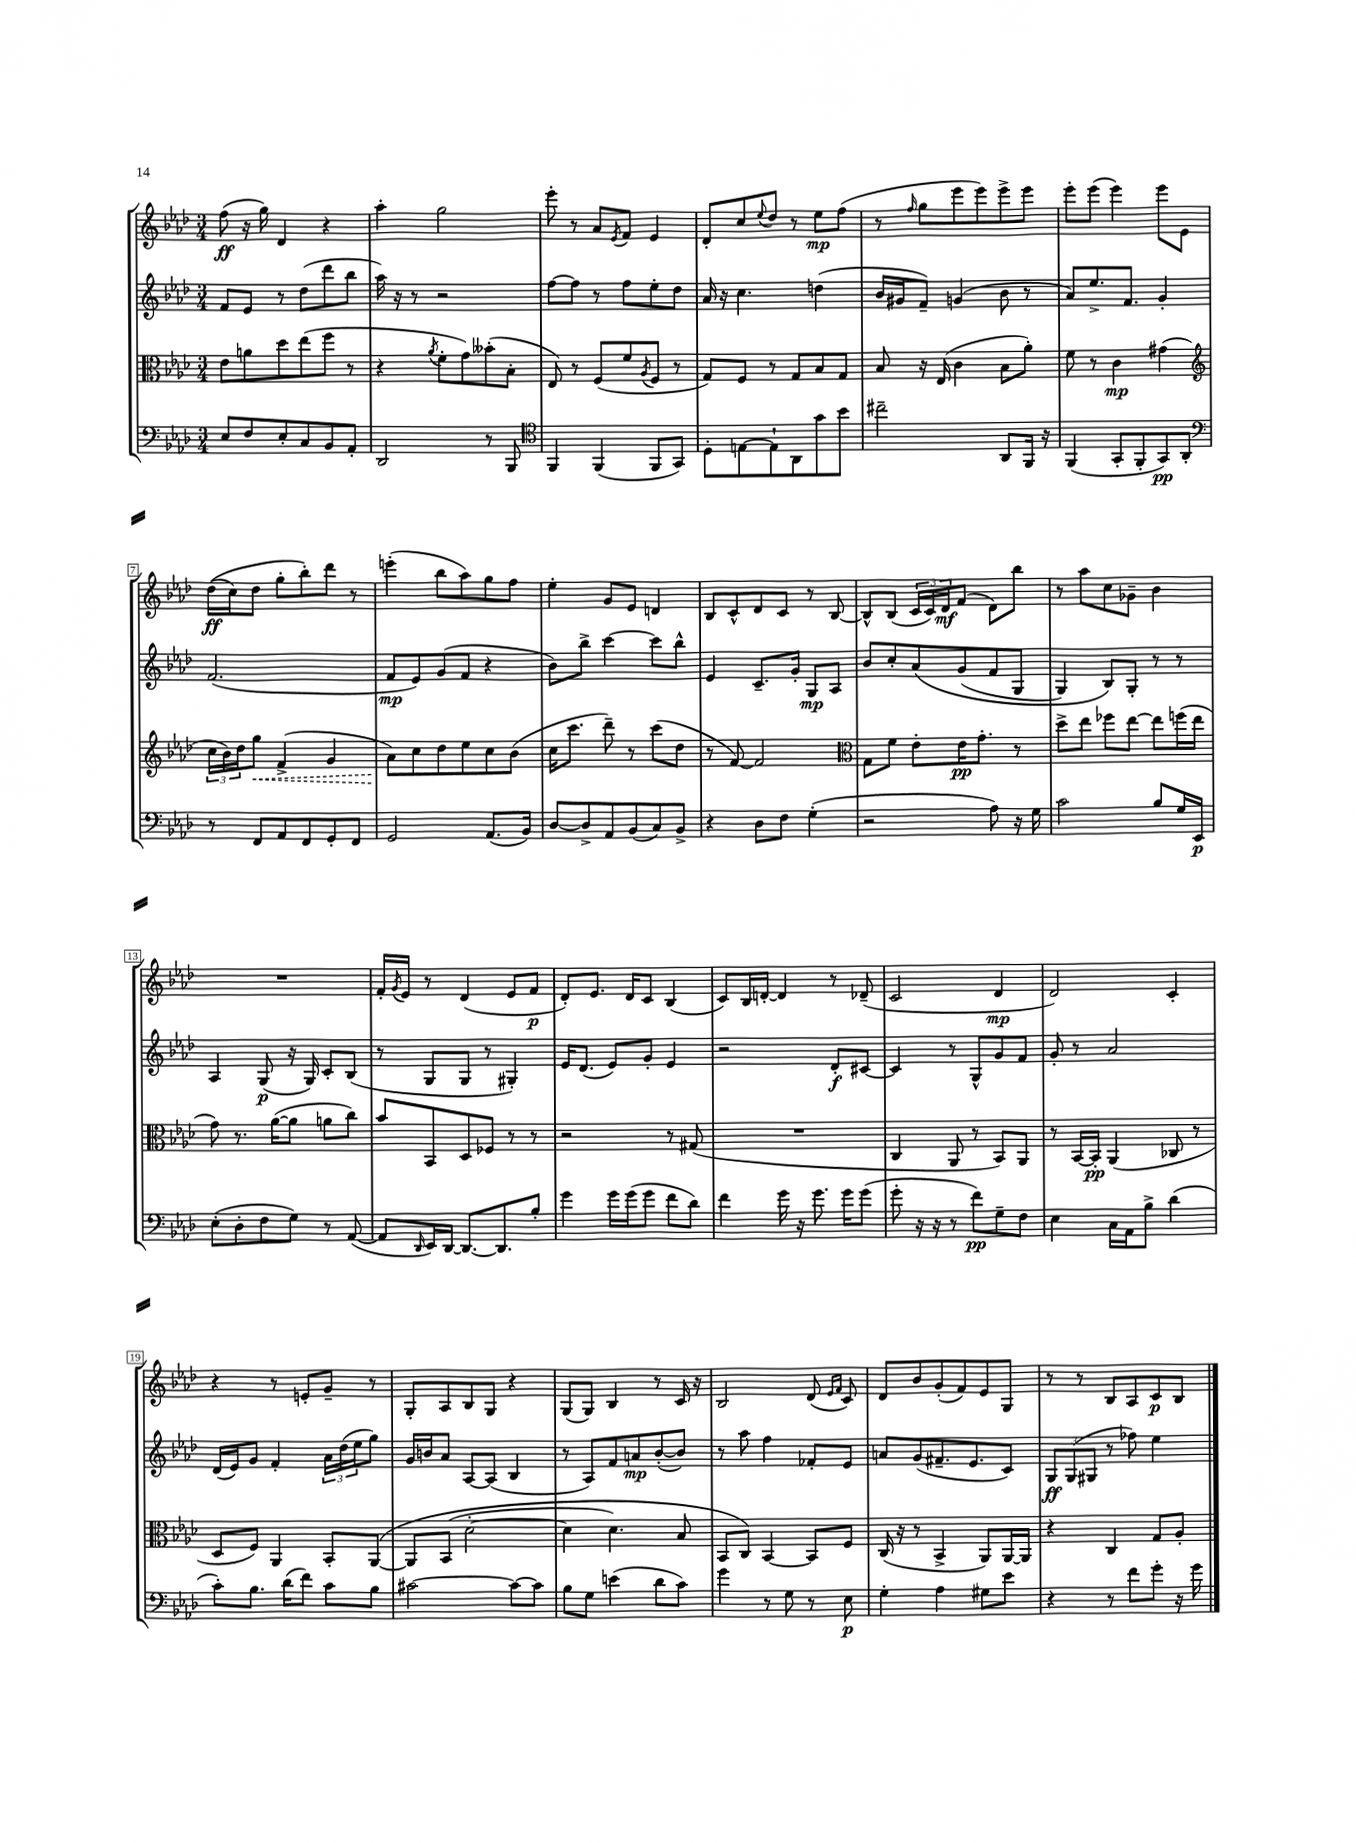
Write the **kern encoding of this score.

**kern	**dynam	**kern	**dynam	**kern	**dynam	**kern	**dynam
*part4	*part4	*part3	*part3	*part2	*part2	*part1	*part1
*staff4	*staff4	*staff3	*staff3	*staff2	*staff2	*staff1	*staff1
*clefF4	*	*clefC3	*	*clefG2	*	*clefG2	*
*k[b-e-a-d-]	*	*k[b-e-a-d-]	*	*k[b-e-a-d-]	*	*k[b-e-a-d-]	*
*M3/4	*	*M3/4	*	*M3/4	*	*M3/4	*
=1	=1	=1	=1	=1	=1	=1	=1
8E-/L	.	8e-\L	.	8f/L	.	(8ff\	ff
8F/	.	8an\	.	8e-/J	.	16r	.
.	.	.	.	.	.	16gg\)	.
8E-'/	.	8dd-\	.	8r	.	4d-/	.
8C/	.	(8ee-\	.	(8dd-\L	.	.	.
8BB-/	.	8ff\J	.	8ddd-\	.	4r	.
8AA-'/J	.	8r	.	8bb-\J	.	.	.
=2	=2	=2	=2	=2	=2	=2	=2
2DD-/	.	4r	.	16aa-\)	.	4aa-'\	.
.	.	.	.	16r	.	.	.
.	.	.	.	8r	.	.	.
.	.	8qa-/	.	.	.	.	.
.	.	8f'\L	.	2r	.	2gg\	.
.	.	8g\)	.	.	.	.	.
8r	.	(8b--X'\	.	.	.	.	.
8BBB-/	.	8B-'\J	.	.	.	.	.
=3	=3	=3	=3	=3	=3	=3	=3
*clefC4	*	*	*	*	*	*	*
4FF/	.	8E-/)	.	[8ff\L	.	8eee-'\	.
.	.	8r	.	8ff\J]	.	8r	.
(4FF/	.	(8F/L	.	8r	.	8a-/L	.
.	.	.	.	.	.	8qe-/	.
.	.	8f/	.	8ff\L	.	8f/J	.
.	.	8qA-/	.	.	.	.	.
8FF/L	.	8F/J	.	8ee-'\	.	4e-/	.
8GG/J)	.	8r	.	8dd-\J	.	.	.
=4	=4	=4	=4	=4	=4	=4	=4
8D-'\L	.	8G/L)	.	16a-/	.	8d-'/L	.
.	.	.	.	16r	.	.	.
[8En\	.	8F/J	.	4.cc\	.	8cc/	.
.	.	.	.	.	.	8qqee-/	.
8E`\]	.	8r	.	.	.	8dd-/J	.
8AA-\	.	8G/L	.	.	.	8r	.
8g\	.	8B-/	.	(4ddn\	.	8ee-\L	mp
8b-\J	.	8G/J	.	.	.	(8ff\J	.
=5	=5	=5	=5	=5	=5	=5	=5
2cc#X~\	.	8B-/	.	16b-/LL	.	8r	.
.	.	.	.	16g#X/J	.	.	.
.	.	.	.	.	.	16qqff/	.
.	.	16r	.	8f~/J)	.	8gg\L	.
.	.	(16E-/	.	.	.	.	.
.	.	4c\	.	(4gn/	.	8eee-\	.
.	.	.	.	.	.	8eee-\)	.
8AA-/L	.	8B-\L	.	8b-\	.	8eee-^\	.
16FF/Jk	.	8a-'\J)	.	8r	.	8eee-\J	.
16r	.	.	.	.	.	.	.
=6	=6	=6	=6	=6	=6	=6	=6
(4FF/	.	8f\	.	8a-/L)	.	8eee-'\L	.
.	.	8r	.	8.ee-^/	.	(8eee-\J	.
8GG'/L	.	4c\	mp	.	.	4eee-\)	.
.	.	.	.	8.f/J	.	.	.
8FF'/	.	.	.	.	.	.	.
8GG/)	pp	(4g#X\	.	4g'/	.	8eee-\L	.
8AA-'/J	.	.	.	.	.	8e-\J	.
!!LO:LB:g=z
=7	=7	=7	=7	=7	=7	=7	=7
*clefF4	*	*clefG2	*	*	*	*	*
8r	.	24cc\LL	.	(2.f/	.	((16dd-\LL	ff
.	.	24b-\)	.	.	.	.	.
.	.	.	.	.	.	16cc\J)	.
.	.	24dd-\J	.	.	.	.	.
!	!	!	!LO:HP:b	!	!	!	!
8FF/L	.	8gg\J	<	.	.	8dd-\J	.
8AA-/	.	(4f^/	.	.	.	8gg'\L	.
8FF/	.	.	.	.	.	8bb-'\)	.
8GG'/	.	4g/	.	.	.	8ddd-\J	.
8FF/J	.	.	.	.	.	8r	.
=8	=8	=8	=8	=8	=8	=8	=8
2GG/	.	8a-\L)	.	8f/L	mp	(4eeen'\	.
.	.	8cc\	[	8e-/)	.	.	.
.	.	8dd-\	.	(8g/	.	8bb-\L	.
.	.	8ee-\	.	8f/J	.	8aa-\)	.
(8.AA-/L	.	8cc\	.	4r	.	8gg\	.
.	.	(8b-\J	.	.	.	8ff\J	.
16BB-/Jk)	.	.	.	.	.	.	.
=9	=9	=9	=9	=9	=9	=9	=9
[8D-/L	.	16cc\KL	.	8b-\L)	.	4ee-'\	.
.	.	8.ccc\J	.	.	.	.	.
8D-^/]	.	.	.	8bb-^\J	.	.	.
8AA-/	.	8ddd-~\)	.	[4ccc\	.	8g/L	.
(8BB-/	.	8r	.	.	.	8e-/J	.
8C/)	.	(8ccc\L	.	8ccc\L]	.	4dn/	.
8BB-^/J	.	8dd-\J	.	8bb-^^\J	.	.	.
=10	=10	=10	=10	=10	=10	=10	=10
4r	.	8r	.	4e-/	.	8B-/L	.
.	.	[8f/)	.	.	.	8c^^/	.
8D-\L	.	2f/]	.	8.c~/L	.	8d-/	.
8F\J	.	.	.	.	.	8c/J	.
.	.	.	.	16g'/Jk	.	.	.
(4G'\	.	.	.	8G/L	mp	8r	.
.	.	.	.	8A-/J	.	[8B-/	.
=11	=11	=11	=11	=11	=11	=11	=11
*	*	*clefC3	*	*	*	*	*
2r	.	8G\L	.	8b-/L	.	8B-^^/L]	.
.	.	8f\J	.	8cc'/	.	(8B-/J	.
.	.	8e-'\L	.	(8a-/	.	24c/LL	.
.	.	.	.	.	.	24c/)	.
.	.	.	.	.	.	24d-/J	mf
.	.	16e-\K	pp	(8g/	.	(8f/J	.
.	.	8.g'\J	.	.	.	.	.
8A-\)	.	.	.	8f/	.	8d-\L)	.
16r	.	8r	.	8G/J	.	8bb-\J	.
16G\	.	.	.	.	.	.	.
=12	=12	=12	=12	=12	=12	=12	=12
2c\	.	8dd-^\L	.	4G/)	.	8r	.
.	.	8ee-\J	.	.	.	8aa-\L	.
.	.	8ff-X\L	.	8B-/L)	.	8cc\	.
.	.	[8ee-\J	.	8G'/J	.	8g-X~\J	.
8B-/L	.	8ee-\L]	.	8r	.	4b-\	.
16G/L	.	(16ffn\L	.	8r	.	.	.
16EE-/JJ	p	16ee-\JJ	.	.	.	.	.
!!LO:LB:g=z
=13	=13	=13	=13	=13	=13	=13	=13
(8E-'\L	.	8g\)	.	4A-/	.	2.r	.
8D-'\	.	8.r	.	.	.	.	.
8F\	.	.	.	(8G/	p	.	.
.	.	([16a-\KL	.	.	.	.	.
8G\J)	.	8a-\J]	.	16r	.	.	.
.	.	.	.	16G/)	.	.	.
8r	.	8an\L	.	8c'/L	.	.	.
([8AA-/	.	8cc\J)	.	(8B-/J	.	.	.
=14	=14	=14	=14	=14	=14	=14	=14
8AA-/L]	.	8b-/L	.	8r	.	16f'/LL	.
.	.	.	.	.	.	8qg/	.
.	.	.	.	.	.	16e-/JJ	.
16qqDD-/	.	.	.	.	.	.	.
16EE-/L)	.	8BB-/	.	8G/L	.	8r	.
[16DD-/JJ	.	.	.	.	.	.	.
8.DD-/L_	.	8D-/	.	8G/J	.	(4d-/	.
.	.	8F-X/J	.	8r	.	.	.
8.DD-/]	.	.	.	.	.	.	.
.	.	8r	.	4G#X'/)	.	8e-/L	.
8B-'/J	.	8r	.	.	.	8f/J	p
=15	=15	=15	=15	=15	=15	=15	=15
4g\	.	2r	.	16e-/KL	.	8d-'/L)	.
.	.	.	.	(8.d-/J	.	.	.
.	.	.	.	.	.	8.e-/J	.
16g\LL	.	.	.	8e-/L)	.	.	.
(16g\J	.	.	.	.	.	16d-/KL	.
8g\J	.	.	.	8g'/J	.	8c/J	.
8f\L	.	8r	.	4e-/	.	(4B-/	.
8d-\J)	.	(8G#X/	.	.	.	.	.
=16	=16	=16	=16	=16	=16	=16	=16
4f\	.	2.r	.	2r	.	8c/L)	.
.	.	.	.	.	.	16B-/L	.
.	.	.	.	.	.	[16dn'/JJ	.
16g\	.	.	.	.	.	4d/]	.
16r	.	.	.	.	.	.	.
8.g\	.	.	.	.	.	.	.
.	.	.	.	8d-'/L	f	8r	.
16g\KL	.	.	.	.	.	.	.
(8g\J	.	.	.	[8c#X/J	.	(8d-X~/	.
=17	=17	=17	=17	=17	=17	=17	=17
8g'\	.	4C/	.	4c#/]	.	2c/	.
16r	.	.	.	.	.	.	.
16r	.	.	.	.	.	.	.
8r	.	8AA-/	.	8r	.	.	.
8f\L)	pp	8r	.	8G^^/L	.	.	.
8G~\	.	8BB-/L)	.	8g/	.	4d-/	mp
8F\J	.	8AA-/J	.	8f/J	.	.	.
=18	=18	=18	=18	=18	=18	=18	=18
4E-\	.	8r	.	8g'/	.	2d-/)	.
.	.	[16BB-/LL	.	8r	.	.	.
.	.	16BB-'/JJ]	pp	.	.	.	.
16C\LL	.	(4AA-/	.	2a-/	.	.	.
16AA-\J	.	.	.	.	.	.	.
8B-^\J	.	.	.	.	.	.	.
(4d-\	.	8C-X/	.	.	.	4c'/	.
.	.	8r	.	.	.	.	.
!!LO:LB:g=z
=19	=19	=19	=19	=19	=19	=19	=19
8c'\L)	.	8D-/L	.	(16d-/LL	.	4r	.
.	.	.	.	16e-/J)	.	.	.
8.B-\J	.	8F/J)	.	8g/J	.	.	.
.	.	4AA-/	.	4f'/	.	8r	.
(16d-\KL	.	.	.	.	.	.	.
8f\J)	.	.	.	.	.	8en'/L	.
8c\L	.	8BB-'/L	.	24a-\LL	.	8g~/J	.
.	.	.	.	(24dd-\	.	.	.
.	.	.	.	24ee-\J	.	.	.
8B-\J	.	([8AA-/J	.	8gg\J)	.	8r	.
=20	=20	=20	=20	=20	=20	=20	=20
[2c#X\	.	8AA-/L]	.	16g/LL	.	8G'/L	.
.	.	.	.	16bn/J	.	.	.
.	.	(8BB-/J	.	8a-/J	.	8A-/	.
.	.	[2d-'\	.	[8A-/L	.	8B-/	.
.	.	.	.	(8A-/J]	.	8G/J	.
8c#\L_	.	.	.	4B-/	.	4r	.
8c#\J]	.	.	.	.	.	.	.
=21	=21	=21	=21	=21	=21	=21	=21
8B-\L	.	4d-\]	.	8r	.	(8G/L	.
8G\J	.	.	.	8A-/L)	.	8G/J)	.
(4en\	.	4.d-\)	.	8f/	.	4B-/	.
.	.	.	.	8an/	mp	.	.
8d-\L	.	.	.	([8b-'/	.	8r	.
8c\J)	.	8B-/	.	8b-/J])	.	16c/	.
.	.	.	.	.	.	16r	.
=22	=22	=22	=22	=22	=22	=22	=22
4g\	.	8BB-/L	.	8r	.	2B-/	.
.	.	8C/J)	.	8aa-\	.	.	.
8r	.	[4BB-/	.	4ff\	.	.	.
8G\	.	.	.	.	.	.	.
8r	.	8BB-/L]	.	8f-X'/L	.	(8d-/	.
.	.	.	.	.	.	16qqe-/LL	.
.	.	.	.	.	.	16qqf/JJ	.
8E-\	p	8F/J	.	8e-/J	.	8c/)	.
=23	=23	=23	=23	=23	=23	=23	=23
4G'\	.	(16C/	.	8an/L	.	8d-/L	.
.	.	16r	.	.	.	.	.
.	.	8r	.	(8g/	.	8b-/	.
4A-\	.	4BB-^/	.	8.f#X~/	.	(8g'/	.
.	.	.	.	.	.	8f/)	.
.	.	.	.	8.e-/	.	.	.
8G#X\L	.	8AA-/L)	.	.	.	8e-/	.
8e-\J	.	[16AA-/L	.	8c/J)	.	8G/J	.
.	.	16AA-/JJ]	.	.	.	.	.
=24	=24	=24	=24	=24	=24	=24	=24
4r	.	4r	.	12G/L	ff	8r	.
.	.	.	.	(12G/	.	.	.
.	.	.	.	.	.	8r	.
.	.	.	.	12G#X/J	.	.	.
8r	.	4C/	.	8r	.	8B-/L	.
8f\L	.	.	.	8ff-X\)	.	8A-/	.
8g'\J	.	8G/L	.	4ee-\	.	8c/	p
16r	.	8A-'/J	.	.	.	8B-/J	.
16g\	.	.	.	.	.	.	.
==	==	==	==	==	==	==	==
*-	*-	*-	*-	*-	*-	*-	*-
